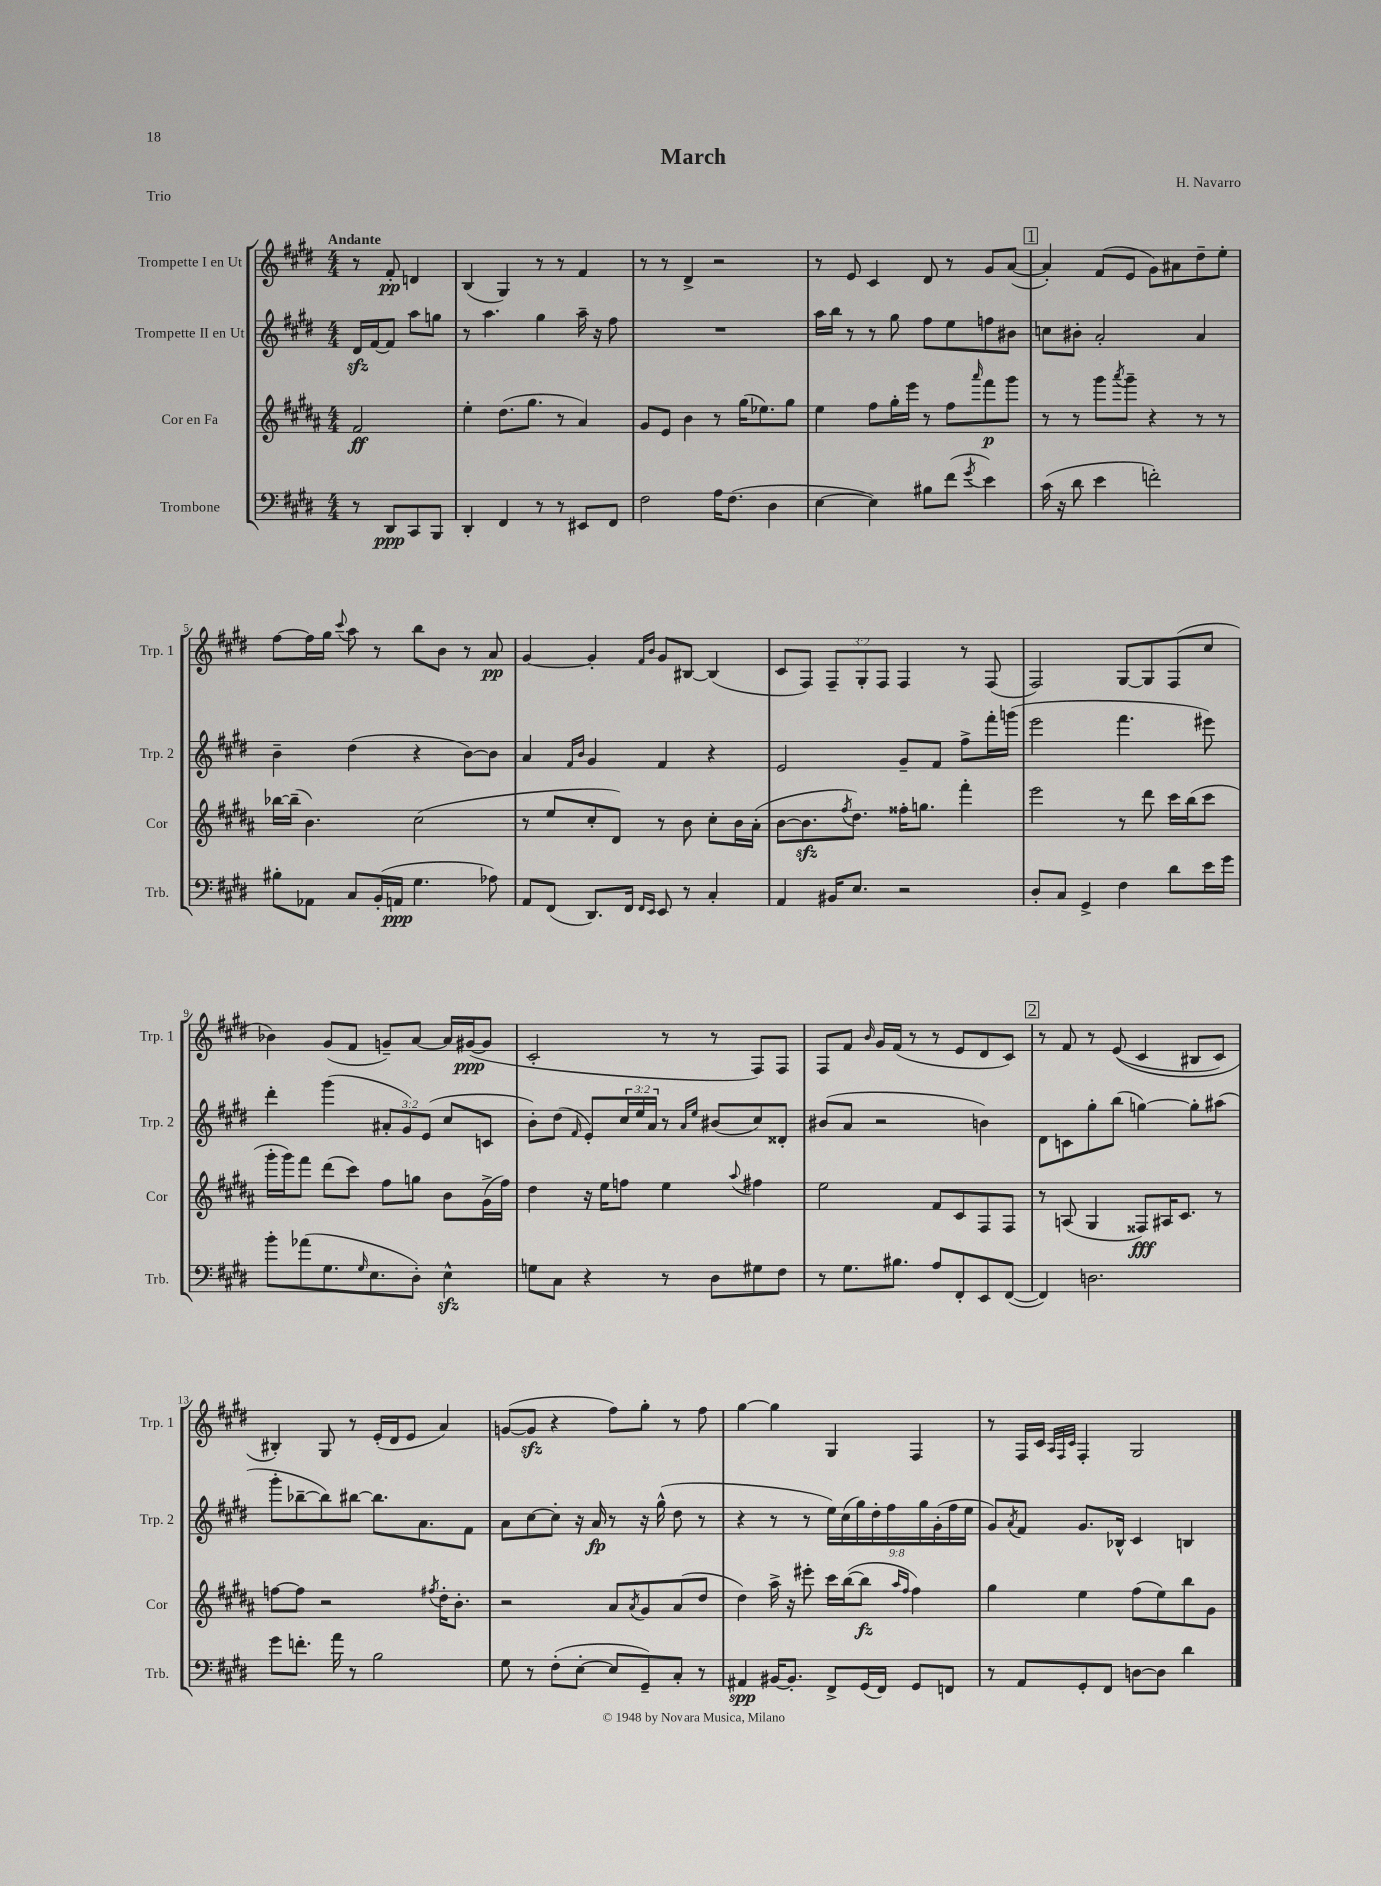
\header { title = "March" composer = "H. Navarro" piece = "Trio" }
<<
\new StaffGroup <<
\new Staff = "s0" \with { instrumentName = "Trompette I en Ut" shortInstrumentName = "Trp. 1" } {
    \clef treble \key e \major \numericTimeSignature \time 4/4 \override Staff.TupletNumber.text = #tuplet-number::calc-fraction-text \partial 2 \tempo "Andante"
    r8 fis'8-.\pp d'4 |
    b4( gis4) r8 r8 fis'4 |
    r8 r8 dis'4-> r2 |
    r8 e'8 cis'4 dis'8 r8 gis'8 a'8~( |
    \mark \markup { \box "1" } a'4-.) fis'8( e'8 gis'8) ais'8 dis''8-- e''8-. |
    fis''8~ fis''16 gis''16 \appoggiatura { cis'''8 } a''8 r8 b''8 b'8 r8 a'8\pp |
    gis'4~ gis'4-. \grace { fis'16 b'16 } gis'8 bis8~ bis4( |
    cis'8 fis8) \tuplet 3/2 { fis8-- gis8-. fis8 } fis4 r8 fis8( |
    fis2) gis8~ gis8 fis8( cis''8 |
    bes'4) gis'8( fis'8 g'8--) a'8~ a'16 gis'16~\ppp( gis'8 |
    cis'2-. r8 r8 fis8) fis8 |
    fis8 fis'8 \grace { b'16 } gis'16 fis'16( r8 r8 e'8 dis'8 cis'8) |
    \mark \markup { \box "2" } r8 fis'8 r8 e'8(\( cis'4 bis8 cis'8) |
    bis4-.\) gis8 r8 e'16-.( dis'16 e'8 a'4) |
    g'8~( g'8\sfz r4 fis''8) gis''8-. r8 fis''8 |
    gis''4~ gis''4 gis4 fis4 |
    r8 fis16 cis'16 \grace { a32 fis32 cis'32 } fis4-. gis2 \bar "|." |
}
\new Staff = "s1" \with { instrumentName = "Trompette II en Ut" shortInstrumentName = "Trp. 2" } {
    \clef treble \key e \major \numericTimeSignature \time 4/4 \override Staff.TupletNumber.text = #tuplet-number::calc-fraction-text \partial 2
    dis'16\sfz fis'16~ fis'8 a''8 g''8 |
    r8 a''4. gis''4 a''16-- r16 fis''8 |
    R1 |
    a''16 b''16 r8 r8 gis''8 fis''8 e''8 f''8 bis'8 |
    \mark \markup { \box "1" } c''8 bis'8-. a'2-. a'4 |
    b'4-- dis''4( r4 b'8~) b'8 |
    a'4 \grace { fis'16 b'16 } gis'4 fis'4 r4 |
    e'2 gis'8-- fis'8 fis''8-> fis'''16-. g'''16( |
    e'''2 fis'''4. eis'''8) |
    dis'''4-. gis'''4( \tuplet 3/2 { ais'8-. gis'8) e'8( } cis''8 c'8 |
    b'8-.) dis''8( \grace { fis'16 } e'8-.) \tuplet 3/2 { cis''16 e''16 a'16 } r8 \grace { a'16 e''16 } bis'8( cis''8) disis'8-. |
    bis'8( a'8 r2 b'4) |
    \mark \markup { \box "2" } dis'8 c'8 gis''8-. b''8( g''4~) g''8-. ais''8( |
    gis'''8-. bes''8~-- bes''8) bis''8~ bis''8. a'8. fis'8 |
    a'8 cis''8~ cis''8-. r16 a'16\fp r8 r16 gis''16-^( dis''8 r8 |
    r4 r8 r8 \tuplet 9/8 { e''16) cis''16( gis''16) dis''16-. fis''16 gis''16 gis'16-.( fis''16 e''16 } |
    gis'8) \acciaccatura { a'8 } fis'8 gis'8. bes16-^ cis'4 b4 \bar "|." |
}
\new Staff = "s2" \with { instrumentName = "Cor en Fa" shortInstrumentName = "Cor" } {
    \clef treble \key b \major \numericTimeSignature \time 4/4 \partial 2
    fis'2\ff |
    e''4-. dis''8.( gis''8. r8 ais'4) |
    gis'8 e'8 b'4 r8 gis''16( ees''8.) gis''8 |
    e''4 fis''8 gis''16-. e'''16 r8 fis''8 \grace { ais'''16 } fis'''8\p gis'''8 |
    \mark \markup { \box "1" } r8 r8 gis'''8 \acciaccatura { ais'''8 } gis'''8-- r4 r8 r8 |
    bes''16~ bes''16--( b'4.) cis''2( |
    r8 e''8 cis''8-. dis'8) r8 b'8 cis''8-. b'16 ais'16-.( |
    b'8~ b'8.\sfz \acciaccatura { fis''8 } dis''8.) fisis''16-. g''8. fis'''4-. |
    e'''2 r8 dis'''8 cis'''16 b''16( cis'''8 |
    gis'''16-. gis'''16) fis'''8 dis'''8( cis'''8) fis''8 g''8 b'8 gis'16->( fis''16) |
    dis''4 r16 e''16 f''8 e''4 \appoggiatura { ais''8 } fis''4 |
    e''2 fis'8 cis'8 fis8 fis8 |
    \mark \markup { \box "2" } r8 a8( gis4 fisis8\fff) ais16 cis'8. r8 |
    f''8~ f''8 r2 \acciaccatura { fis''8 } dis''16-. b'8.-. |
    r2 ais'8 \acciaccatura { ais'8 } gis'8 ais'8( dis''8 |
    dis''4) ais''16-> r16 eis'''8-. cis'''16 b''16~( b''8\fz \grace { ais''16 fis''16 } fis''4) |
    gis''4 e''4 fis''8( e''8) b''8 gis'8 \bar "|." |
}
\new Staff = "s3" \with { instrumentName = "Trombone" shortInstrumentName = "Trb." } {
    \clef bass \key e \major \numericTimeSignature \time 4/4 \partial 2
    r8 dis,8\ppp cis,8 b,,8 |
    dis,4-. fis,4 r8 r8 eis,8 fis,8 |
    fis2 a16 fis8.( dis4 |
    e4~ e4) bis8 fis'8( \acciaccatura { gis'8 } e'4) |
    \mark \markup { \box "1" } cis'16( r16 dis'8 e'4 f'2-.) |
    bis8-. aes,8 cis8 b,16-.( a,16\ppp gis4. aes8) |
    a,8 fis,8( dis,8.) fis,16 \grace { fis,16 e,16 } e,8 r8 cis4-. |
    a,4 bis,16 e8. r2 |
    dis8-. cis8 gis,4-> fis4 dis'8 e'16 gis'16 |
    b'8-. aes'8( gis8. \grace { gis16 } e8. dis8-.) e4-^\sfz |
    g8 cis8 r4 r8 dis8 gis8 fis8 |
    r8 gis8. bis8. a8 fis,8-. e,8 fis,8~( |
    \mark \markup { \box "2" } fis,4) d2. |
    gis'8 f'8.-. a'16 r8 b2 |
    gis8 r8 fis8-.( e8~-. e8 gis,8--) cis8-. r8 |
    ais,4\spp bis,16~ bis,8.-. fis,8-> gis,16( fis,16) gis,8 f,8 |
    r8 a,8 gis,8-. fis,8 d8~ d8 dis'4 \bar "|." |
}
>>
>>
